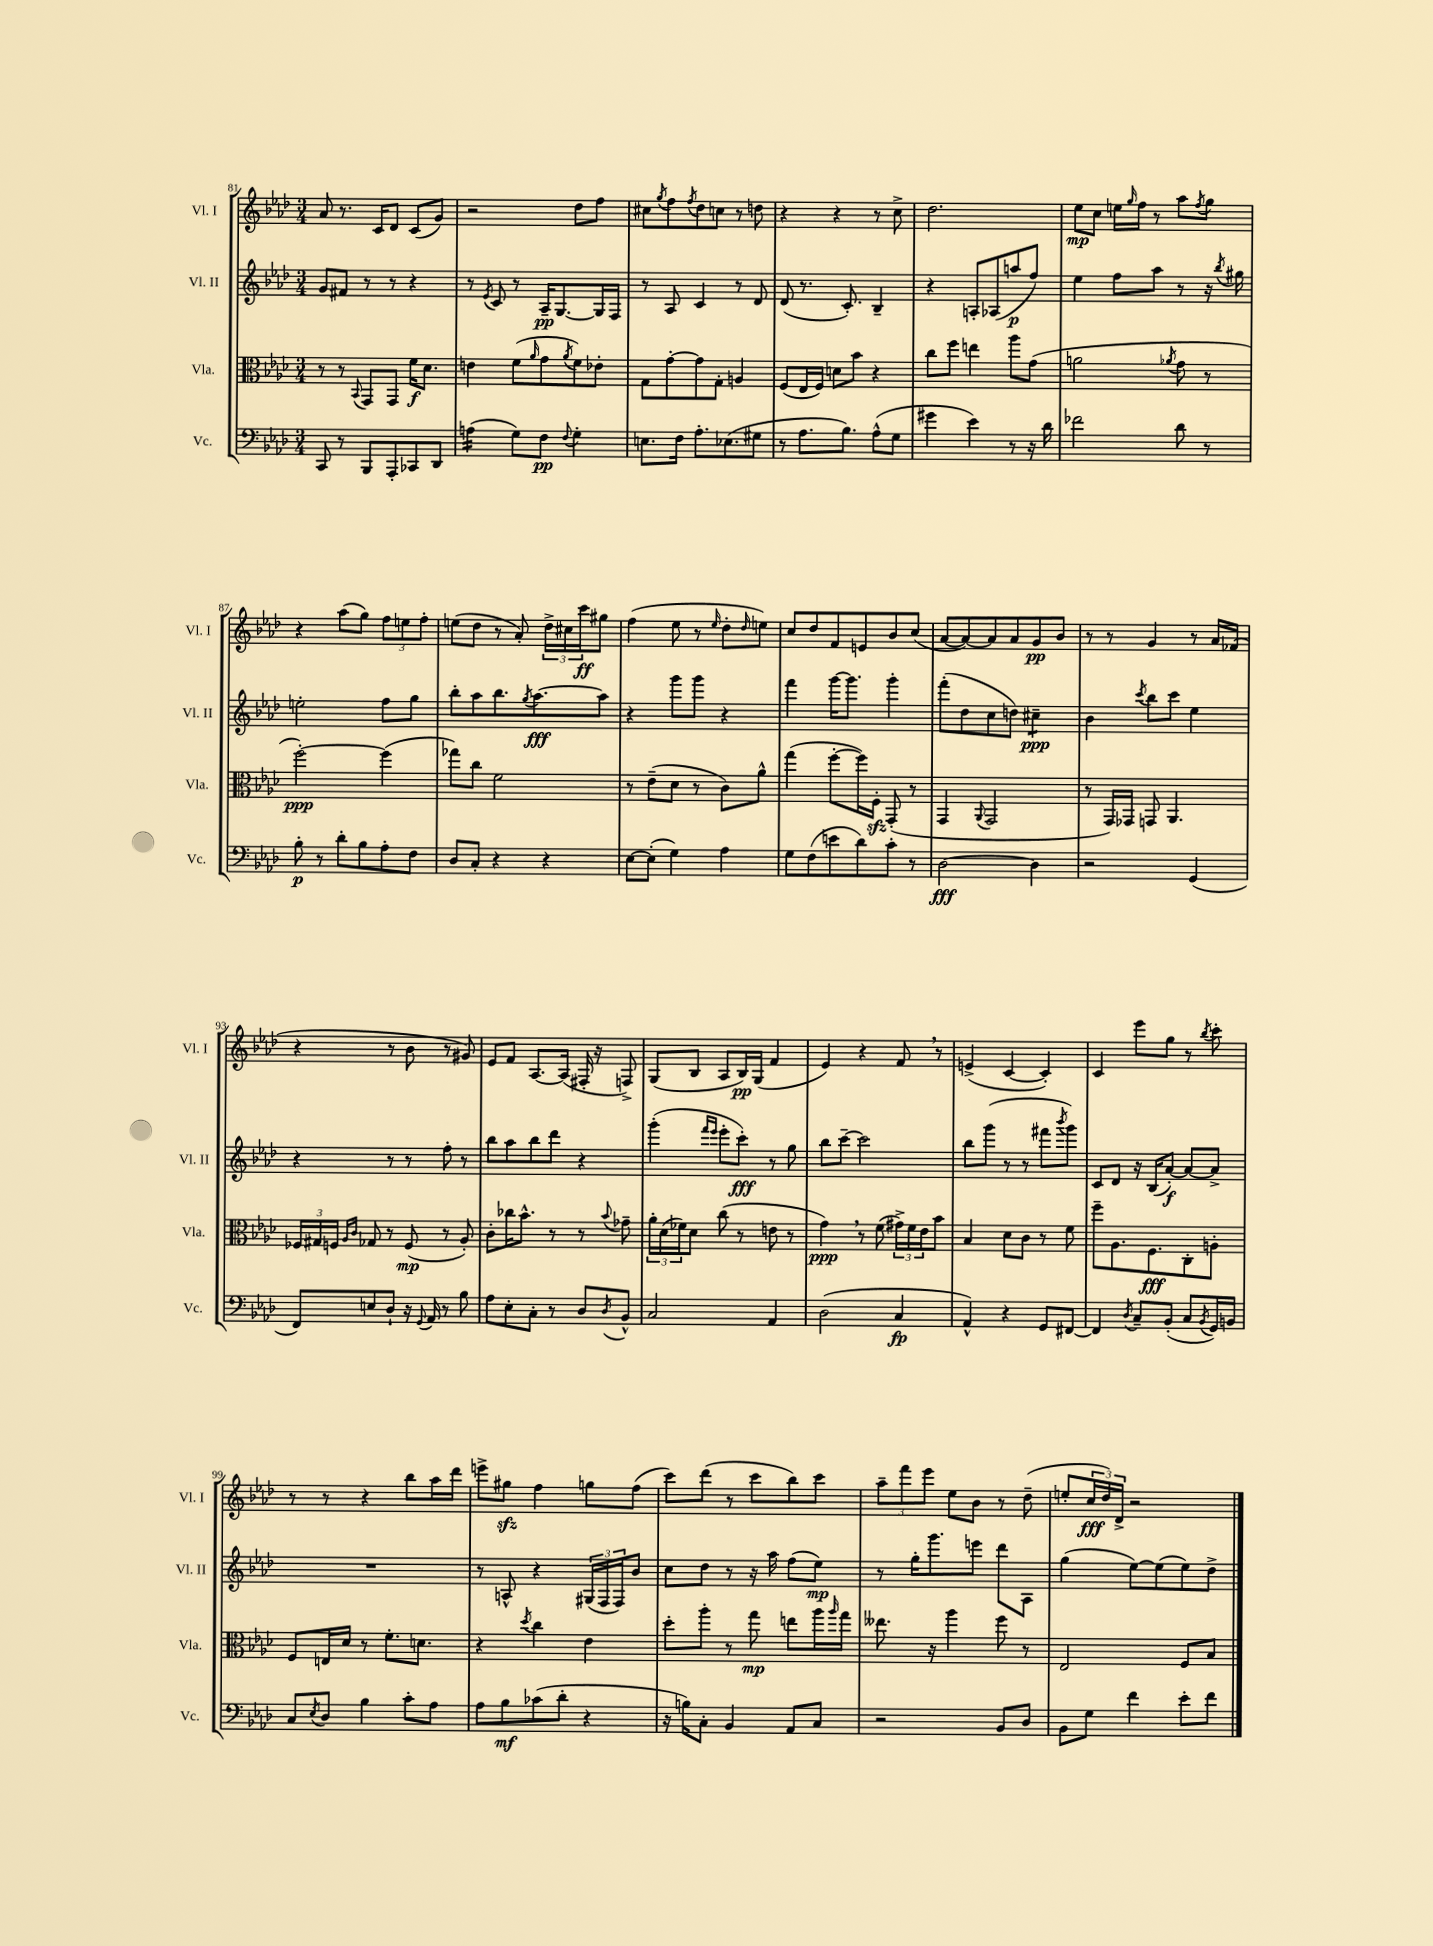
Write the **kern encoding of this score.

**kern	**kern	**kern	**kern
*staff4	*staff3	*staff2	*staff1
*clefF4	*clefC3	*clefG2	*clefG2
*k[b-e-a-d-]	*k[b-e-a-d-]	*k[b-e-a-d-]	*k[b-e-a-d-]
*M3/4	*M3/4	*M3/4	*M3/4
8CC	8r	8g	8a-
8r	8r	8f#	8.r
.	8qqBB-	.	.
8BBB-	8GG	8r	.
.	.	.	16c
8AAA-'	8GG	8r	8d-
8CC-	16f	4r	(8c
.	8.d-	.	.
8DD-	.	.	8g)
=	=	=	=
(4A	4e	8r	2r
.	.	8qe-	.
.	.	8c	.
8G)	(8f	8r	.
.	16qqa-	.	.
8F	8g	16A-~	.
.	.	[8.G	.
8qqF	8qa-	.	.
4G'	8f)	.	8dd-
.	8e-'	16G]	8ff
.	.	16F	.
=	=	=	=
8.E	8G	8r	8cc#
.	.	.	8qgg
.	[8g'	8A-	8ff
16F	.	.	.
.	.	.	8qff
8.A-'	8g]	4c	8dd-
.	8G'	.	8cc
(8.E-	.	.	.
.	4A	8r	8r
8G#	.	8d-	8dd
=	=	=	=
8r	(8F	(8d-	4r
8.A-	16E-	8.r	.
.	16F)	.	.
.	8d	.	4r
8.B-)	.	8.c')	.
.	8b-	.	.
(8A-^^	4r	4B-~	8r
8G	.	.	8cc^
=	=	=	=
4g#	8cc	4r	2.dd-
.	8ff	.	.
4e-)	4ee	8A'	.
.	.	(8A-	.
8r	8aa-	8aa	.
16r	(8g	8ff)	.
16d-	.	.	.
=	=	=	=
2f-	2a	4ee-	8ee-
.	.	.	8cc
.	.	8ff	16ee
.	.	.	16qqgg
.	.	.	16ff
.	.	8aa-	8r
.	8qa-	.	.
8d-	8g	8r	8aa-
.	.	.	8qff
8r	8r	16r	8gg
.	.	8qbb-	.
.	.	16gg#	.
=	=	=	=
8B-'	[2ff')	2ee'	4r
8r	.	.	.
8d-'	.	.	(8aa-
8B-	.	.	8gg)
8A-'	(4ff]	8ff	12ff
.	.	.	12ee
8F	.	8gg	.
.	.	.	12ff'
=	=	=	=
8D-	8gg-)	8bb-'	(8ee
8C'	8cc	8aa-	8dd-
4r	2f	8.bb-	8r
.	.	.	8a-')
.	.	8qgg	.
.	.	[8.aa-	.
4r	.	.	24dd-^
.	.	.	24cc#
.	.	.	24ccc
.	.	8aa-]	8gg#
=	=	=	=
[8E-	8r	4r	(4ff
(8E-']	(8e-~	.	.
4G)	8d-	8ggg	8ee-
.	8r	8ggg	8r
.	.	.	16qqee-
4A-	8c)	4r	8dd-'
.	.	.	16qqdd-
.	8a-^^	.	8ee)
=	=	=	=
8G	(4gg	4fff	8cc
(8F	.	.	8dd-
8e	[8ff'	[16ggg	8f
.	.	8.ggg]	.
8d-)	16ff])	.	8e
.	16F'	.	.
8c'	(8GG'	4ggg'	8b-
8r	8r	.	(8cc
=	=	=	=
[2D-	4GG	(8fff'	[8a-
.	.	8dd-	8a-_)
.	8qqAA-	.	.
.	2GG	8cc	8a-]
.	.	8dd)	8a-
4D-]	.	4cc#~	8g
.	.	.	8b-
=	=	=	=
2r	8r	4b-	8r
.	16GG)	.	8r
.	16GG-	.	.
.	.	8qccc	.
.	8GG	8bb-	4g
.	4.AA-	8ccc	.
(4GG	.	4ee-	8r
.	.	.	16a-
.	.	.	(16f-
=	=	=	=
8FF)	24F-	4r	4r
.	24G#	.	.
.	24F	.	.
.	16qqA-	.	.
.	16qqc	.	.
8E	8G-	.	.
8D-`	8r	8r	8r
16r	(8F	8r	8b-
8qqGG	.	.	.
16AA-	.	.	.
8r	8r	8ff'	8r
8B-	8A-')	8r	8g#)
=	=	=	=
8A-	8c'	8bb-	8e-
8E-'	16cc-	8aa-	8f
.	8.b-^^	.	.
8C'	.	8bb-	[8.A-
8r	8r	8ddd-	.
.	.	.	(16A-]
8D-	8r	4r	16F#'
.	.	.	16r
8qD-	8qqb-	.	.
8BB-^^	8g-~	.	8F^)
=	=	=	=
2C	24a-'	(4ggg'	(8G
.	(24d-	.	.
.	24f-)	.	.
.	8d-	.	8B-
.	.	16qqfff	.
.	.	16qqeee-	.
.	(8cc	8eee-'	8A-
.	8r	8ccc')	16B-)
.	.	.	(16G
4AA-	8e	8r	4f
.	8r	8gg	.
=	=	=	=
(2D-	4g)	8bb-	4e-)
.	.	[8ccc~	.
.	8r	2ccc]	4r
.	(8f	.	.
4C	24g#^)	.	8f
.	24f	.	.
.	24e-	.	.
.	8b-	.	8r
=	=	=	=
4AA-^^)	4B-	8bb-	(4e^
.	.	(8ggg	.
4r	8d-	8r	[4c
.	8c	8r	.
8GG	8r	8fff#	4c'])
.	.	8qbbb-	.
[8FF#	8f	8ggg)	.
=	=	=	=
4FF#]	8ff~	8c	4c
.	8.A-	8d-	.
8qD-	.	.	.
8C~	.	16r	8eee-
.	8.F	(16B-	.
(8BB-'	.	[8a-')	8gg
8C	8C'	8a-_	8r
8qBB-	.	.	8qbb-
16GG)	8A'	8a-^]	8ccc'
16BB	.	.	.
=	=	=	=
8C	8F	2.r	8r
8qE-	.	.	.
8D-	16E	.	8r
.	16d-	.	.
4B-	8r	.	4r
.	8.f'	.	.
8c'	.	.	8bb-
.	8.d	.	.
8A-	.	.	16aa-
.	.	.	16ddd-
=	=	=	=
8A-	4r	8r	8eee^
8B-	.	8A^^	8gg#
.	8qdd-	.	.
(8c-	4cc	4r	4ff
8d-'	.	.	.
4r	4e-	(24G#	8gg
.	.	24F	.
.	.	24F)	.
.	.	8b-	(8ff
=	=	=	=
16r	8dd-'	8cc	8ccc)
16B)	.	.	.
8C'	8aa-'	8dd-	(8ddd-
4BB-	8r	8r	8r
.	8gg	16r	8ccc
.	.	16aa-	.
8AA-	8ee	(8ff	8bb-)
8C	16aa-	8ee-)	8ccc
.	16qqaa-	.	.
.	16gg	.	.
=	=	=	=
2r	8.ee--	8r	12aa-~
.	.	.	12fff
.	.	16gg'	.
.	.	.	12eee-
.	16r	8.ggg	.
.	4aa-	.	8ee-
.	.	8eee	8b-
8BB-	8ff	8ddd-	8r
8D-	8r	8A-	(8dd-~
=	=	=	=
8BB-	2E-	(4gg	8ee'
8G	.	.	24cc
.	.	.	24dd-)
.	.	.	24d-^
4f	.	[8ee-)	2r
.	.	(8ee-]	.
8e-'	8F	8ee-)	.
8f	8B-	8dd-^	.
==	==	==	==
*-	*-	*-	*-
